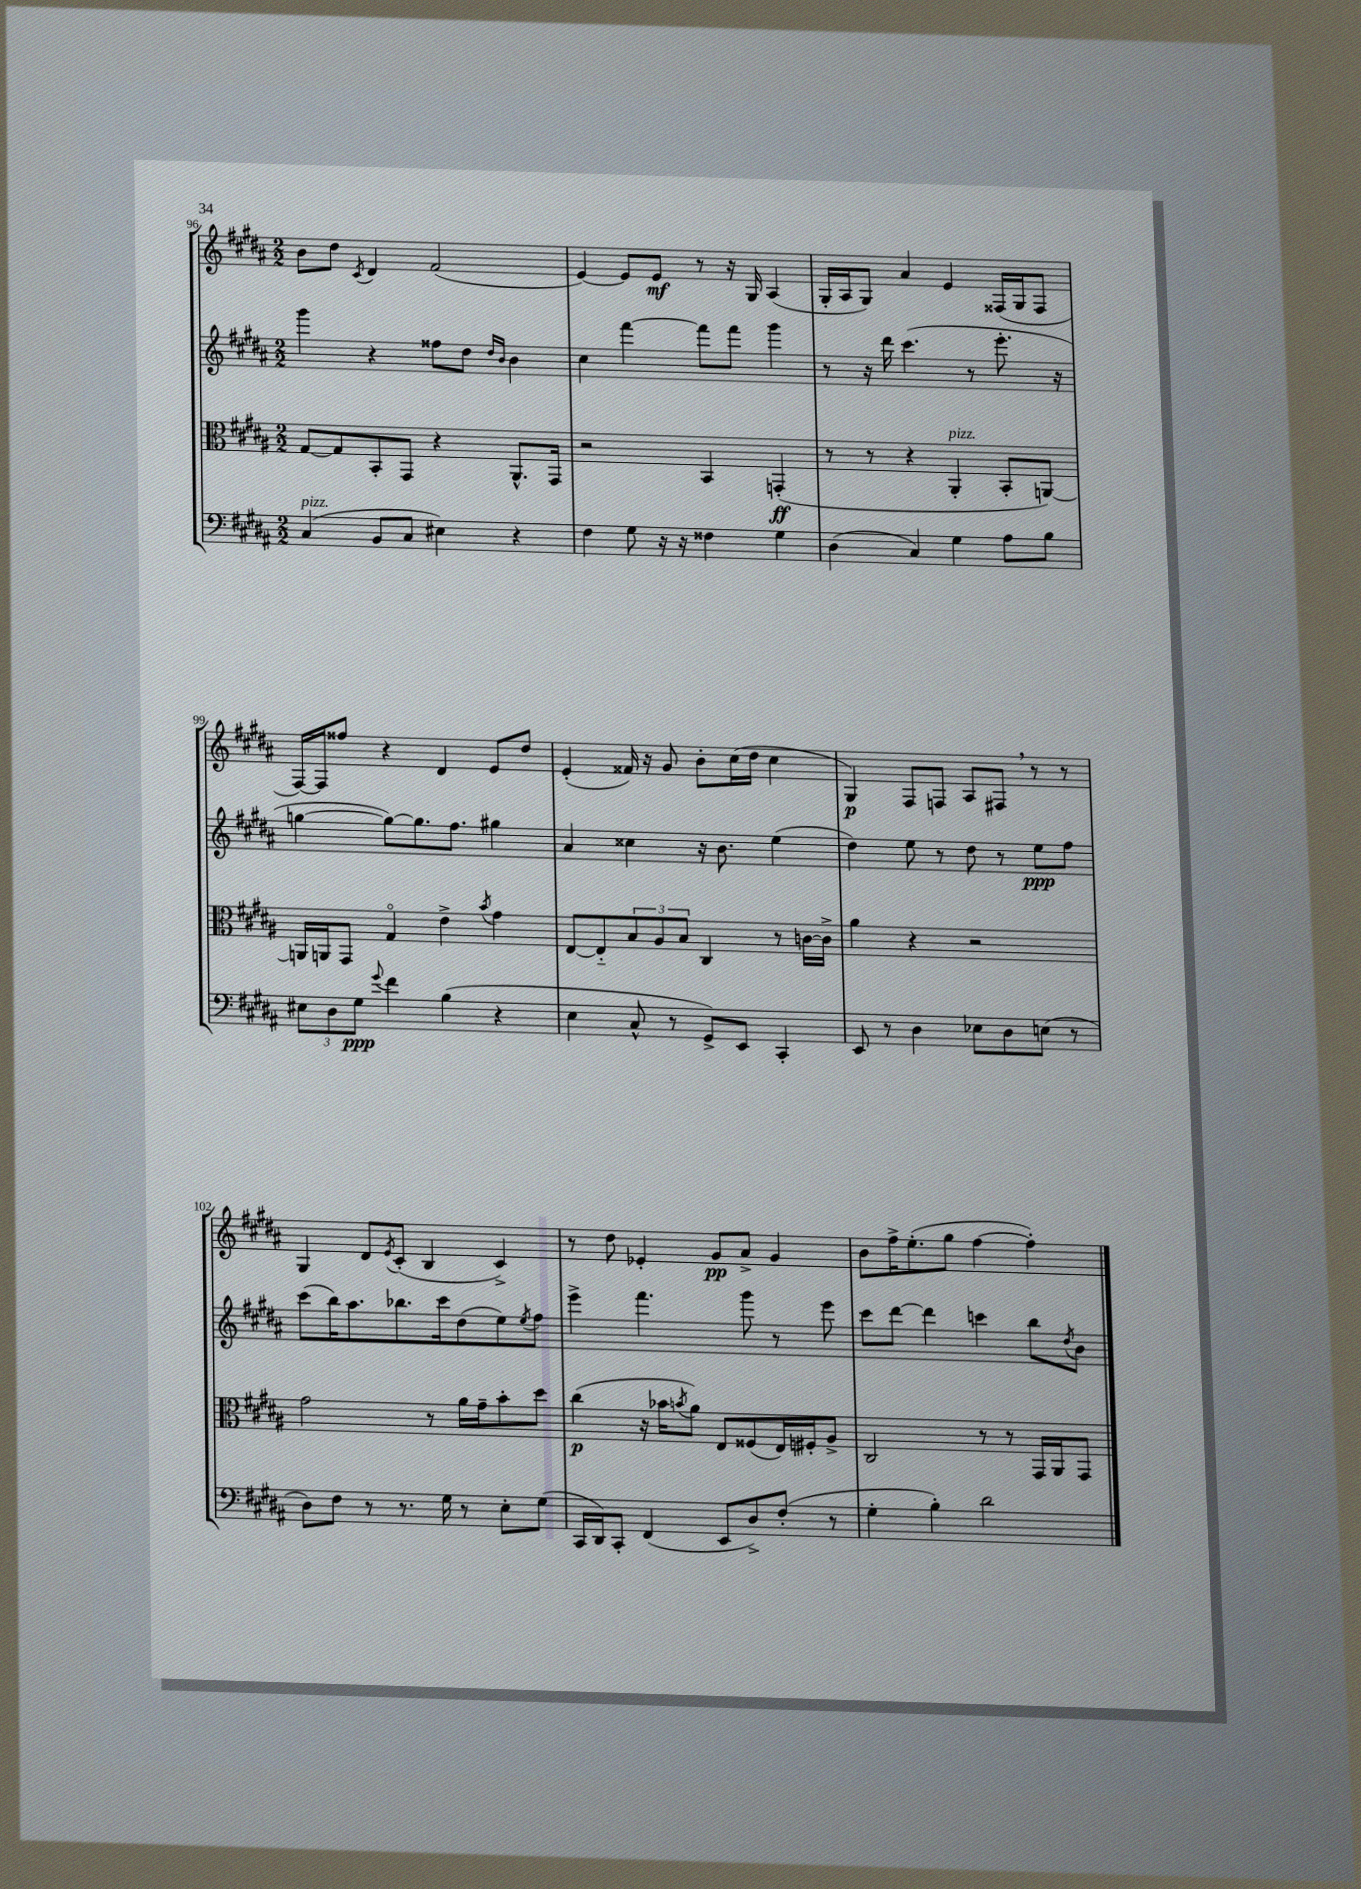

**kern	**kern	**kern	**kern
*staff4	*staff3	*staff2	*staff1
*clefF4	*clefC3	*clefG2	*clefG2
*k[f#c#g#d#a#]	*k[f#c#g#d#a#]	*k[f#c#g#d#a#]	*k[f#c#g#d#a#]
*M2/2	*M2/2	*M2/2	*M2/2
(4C#	[8G#	4ggg#	8b
.	8G#]	.	8dd#
.	.	.	8qc#
8BB	8BB'	4r	4d#
8C#	8GG#	.	.
4E#)	4r	8ff##	(2f#
.	.	8dd#	.
.	.	16qqdd#	.
.	.	16qqb	.
4r	8.AA#^^	4b	.
.	16GG#	.	.
=	=	=	=
4F#	2r	4cc#	[4e)
8G#	.	[4fff#	8e]
16r	.	.	8e
16r	.	.	.
4F##	4BB	8fff#]	8r
.	.	8fff#	16r
.	.	.	16G#
4G#	(4GG'	4ggg#	(4A#
=	=	=	=
(4D#	8r	8r	16G#'
.	.	.	16A#
.	8r	16r	8G#)
.	.	16ddd#	.
4C#)	4r	(4.ccc#	4a#
4G#	4AA#'	.	4e
.	.	8r	.
8A#	8BB'	8.eee'	(16F##
.	.	.	16G#
8B	[8AA)	.	8F##
.	.	16r	.
=	=	=	=
12E#	16AA]	[4gg	[16F#)
.	16AA	.	16F#]
12D#	.	.	.
.	8GG#	.	8ff##
12G#	.	.	.
8qqg#	.	.	.
4f#	4G#o	8gg_)	4r
.	.	8.gg]	.
(4B	4e^	.	4d#
.	.	8.ff#	.
.	8qb	.	.
4r	4g#	4gg#	8e
.	.	.	8dd#
=	=	=	=
4E	[8E	4a#	(4e'
.	8E'~]	.	.
8C#^^	12B	4cc##	16f##)
.	.	.	16r
.	12A#	.	.
8r	.	.	8g#
.	12B	.	.
8GG#^)	4C#	16r	8b'
.	.	8.b	.
8EE	.	.	(16cc#
.	.	.	16dd#
4CC#'	8r	(4ee	4cc#
.	[16c	.	.
.	16c^]	.	.
=	=	=	=
8EE	4a#	4dd#)	4G#)
8r	.	.	.
4D#	4r	8ee	8F#
.	.	8r	8F
8E-	2r	8dd#	8A#
8D#	.	8r	8F#
(8E	.	8ee	8r
8r	.	8ff#	8r
=	=	=	=
8D#)	2g#	(8ccc#	4G#
8F#	.	16bb)	.
.	.	8.aa#	.
8r	.	.	8d#
.	.	.	8qe
8.r	.	8.bb-	(8c#'
.	8r	.	4B
16G#	.	16ccc#	.
8r	16a#	(8dd#	.
.	16g#~	.	.
8E'	8b'	8ee)	4c#^)
.	.	8qee	.
(8G#	8dd#	8ff#	.
=	=	=	=
16CC#	(4cc#	4eee^	8r
16DD#)	.	.	.
8CC#'	.	.	8dd#
(4FF#	16r	4.fff#	4e-'
.	16b-	.	.
.	8qb	.	.
.	8a#)	.	.
8EE	8E	.	8g#
8D#^)	(8F##	8ggg#	8a#^
(8F#'	16E)	8r	4g#
.	16F#'	.	.
8r	8A#^	8eee	.
=	=	=	=
4G#'	2C#	8ccc#	8b
.	.	[8ddd#	16ff#^
.	.	.	(8.ee'
4B')	.	4ddd#]	.
.	.	.	8gg#
2d#	8r	4ccc	[4ff#
.	8r	.	.
.	16GG#	8bb	4ff#'])
.	16AA#	.	.
.	.	8qdd#	.
.	8GG#	8b	.
==	==	==	==
*-	*-	*-	*-
